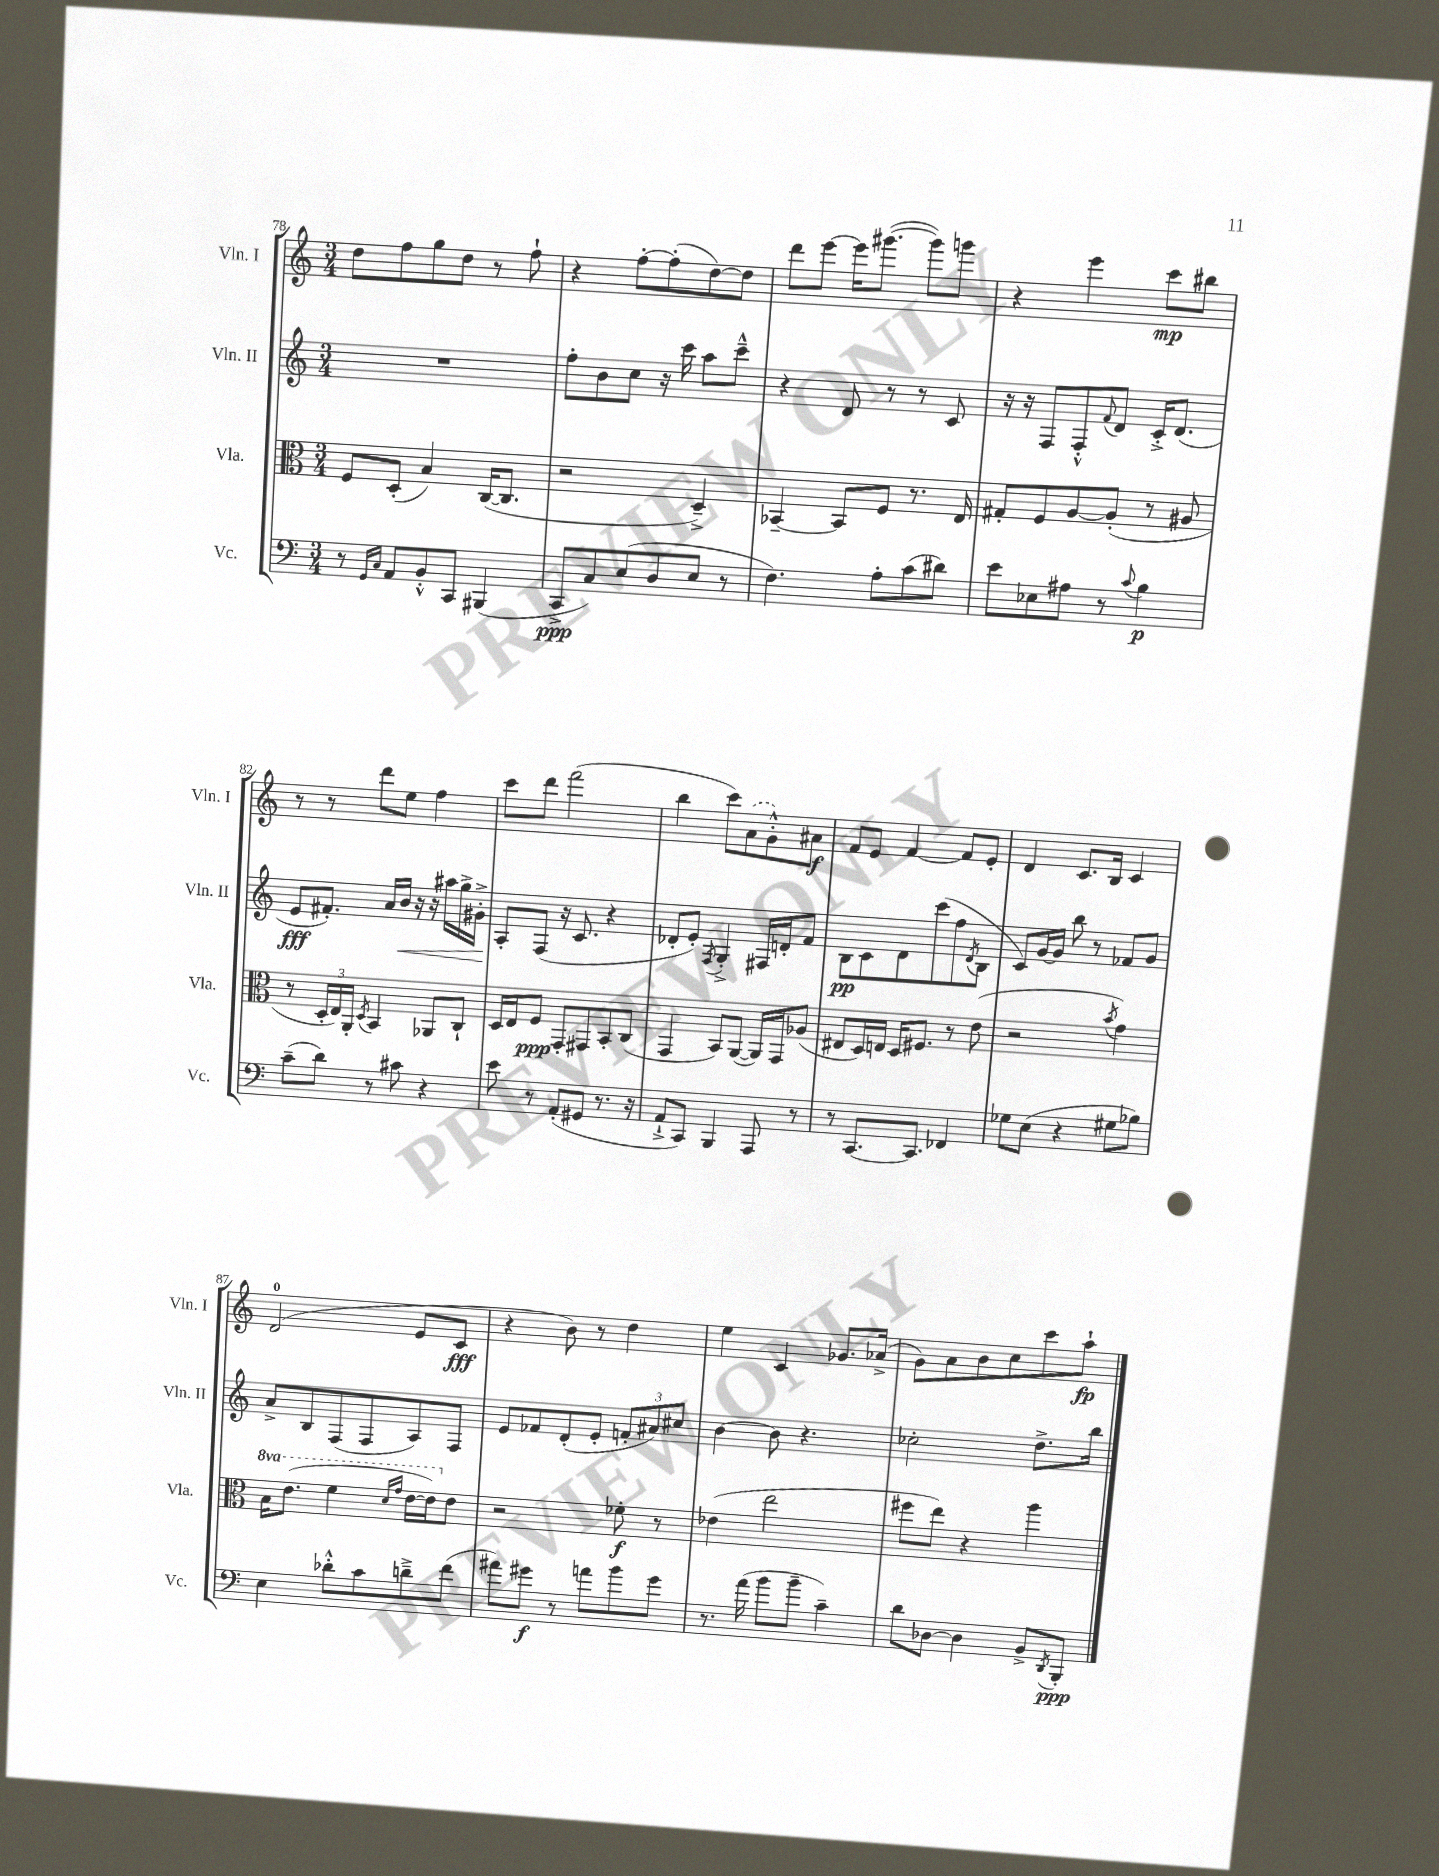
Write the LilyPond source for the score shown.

<<
\new StaffGroup <<
\new Staff = "s0" \with { instrumentName = "Vln. I" shortInstrumentName = "Vln. I" } {
    \clef treble \key c \major \numericTimeSignature \time 3/4
    d''8 f''8 g''8 d''8 r8 f''8-! |
    r4 f''8~-. f''8-.( d''8~) d''8 |
    d'''8 e'''8~ e'''16 gis'''8.~( gis'''8) g'''8 |
    r4 e'''4 c'''8\mp bis''8 |
    r8 r8 d'''8 e''8 f''4 |
    c'''8 d'''8 f'''2( |
    b''4 c'''8) \once \slurDashed a'8( g'8-.-^) ais'8\f |
    f'8 e'8 f'4~ f'8 e'8-. |
    d'4 c'8. b16 c'4 |
    d'2-0( e'8 c'8\fff |
    r4 b'8) r8 d''4 |
    e''4 c'4 ges'8. aes'16->( |
    g'8) a'8 b'8 c''8 c'''8 a''8-!\fp \bar "|." |
}
\new Staff = "s1" \with { instrumentName = "Vln. II" shortInstrumentName = "Vln. II" } {
    \clef treble \key c \major \numericTimeSignature \time 3/4
    R2. |
    f''8-. b'8 c''8 r16 c'''16 a''8 c'''8---^ |
    r4 d'8 r8 r8 c'8 |
    r16 r16 f8 f8-.-^ \appoggiatura { f'8 } d'8 c'16-.-> d'8.( |
    e'8\fff fis'8.-.) a'16 b'16\< r16 r16 ais''16 g''16-> gis'16-.->\! |
    a8-. f8( r16 c'8. r4 |
    des'8-. e'8-.) \acciaccatura { f8 } g4-.-> fis16 d'16-. f'8 |
    b8\pp c'8 d'8 c'''8( f''8 \acciaccatura { d'8 } b8 |
    c'8) g'16~ g'16 b''8 r8 fes'8 g'8 |
    a'8-> b8 f8( f8 a8) f8 |
    e'8 fes'8 d'8-.( e'8-. \tuplet 3/2 { f'8-. ais'8) cis''8 } |
    b'4~ b'8 r4. |
    ces''2-. d''8.-> b''16 \bar "|." |
}
\new Staff = "s2" \with { instrumentName = "Vla." shortInstrumentName = "Vla." } {
    \clef alto \key c \major \numericTimeSignature \time 3/4 \set Staff.ottavationMarkups = #ottavation-simple-ordinals
    f8 d8-.( b4) c16~( c8. |
    r2 d4--->) |
    bes,4~-- bes,8 f8 r8. e16 |
    gis8-. f8 a8~ a8-.( r8 ais8 |
    r8 \tuplet 3/2 { d16-. e16) a,16-. } \acciaccatura { d8 } b,4 aes,8 c8-! |
    d16 e16 f8\ppp g,8-. gis,8 b,8-. c8( |
    g,4 b,8) a,8~( a,16) g,16 aes8( |
    eis8 d16) e16 d16 fis8. r8 e'8( |
    r2 \acciaccatura { b'8 } g'4) |
    \ottava #1 b'16 e''8.( f''4 \grace { d''16 g''16 } e''16~ e''16) \ottava #0 e'8 |
    r2 fes'8-.\f r8 |
    ees'4( e''2 |
    fis''8 e''8) r4 a''4 \bar "|." |
}
\new Staff = "s3" \with { instrumentName = "Vc." shortInstrumentName = "Vc." } {
    \clef bass \key c \major \numericTimeSignature \time 3/4
    r8 \grace { g,16 c16 } a,8 b,8-.-^ c,8 bis,,4( |
    c,8->\ppp c8) e8( d8 e8 r8 |
    f4.) a8-. c'8( dis'8) |
    e'8 ees8 ais8 r8 \appoggiatura { c'8 } b4\p |
    c'8--( d'8) r8 cis'8 r4 |
    e'8 r8 a,8-.( gis,8 r8. r16 |
    a,8-!-> c,8) b,,4 a,,8 r8 |
    r8 c,8.~ c,8. fes,4 |
    ges8 e8( r4 gis8 bes8) |
    e4 des'8-.-^ c'8 d'8---> f'8( |
    ais'8) gis'8\f r8 a'8 b'8 gis'8 |
    r8. a'16( b'8 b'8-- c'4--) |
    d'8 des8~ des4 b,8-> \acciaccatura { d,8 } b,,8-.\ppp \bar "|." |
}
>>
>>
\layout { \context { \Score currentBarNumber = #78 } }
